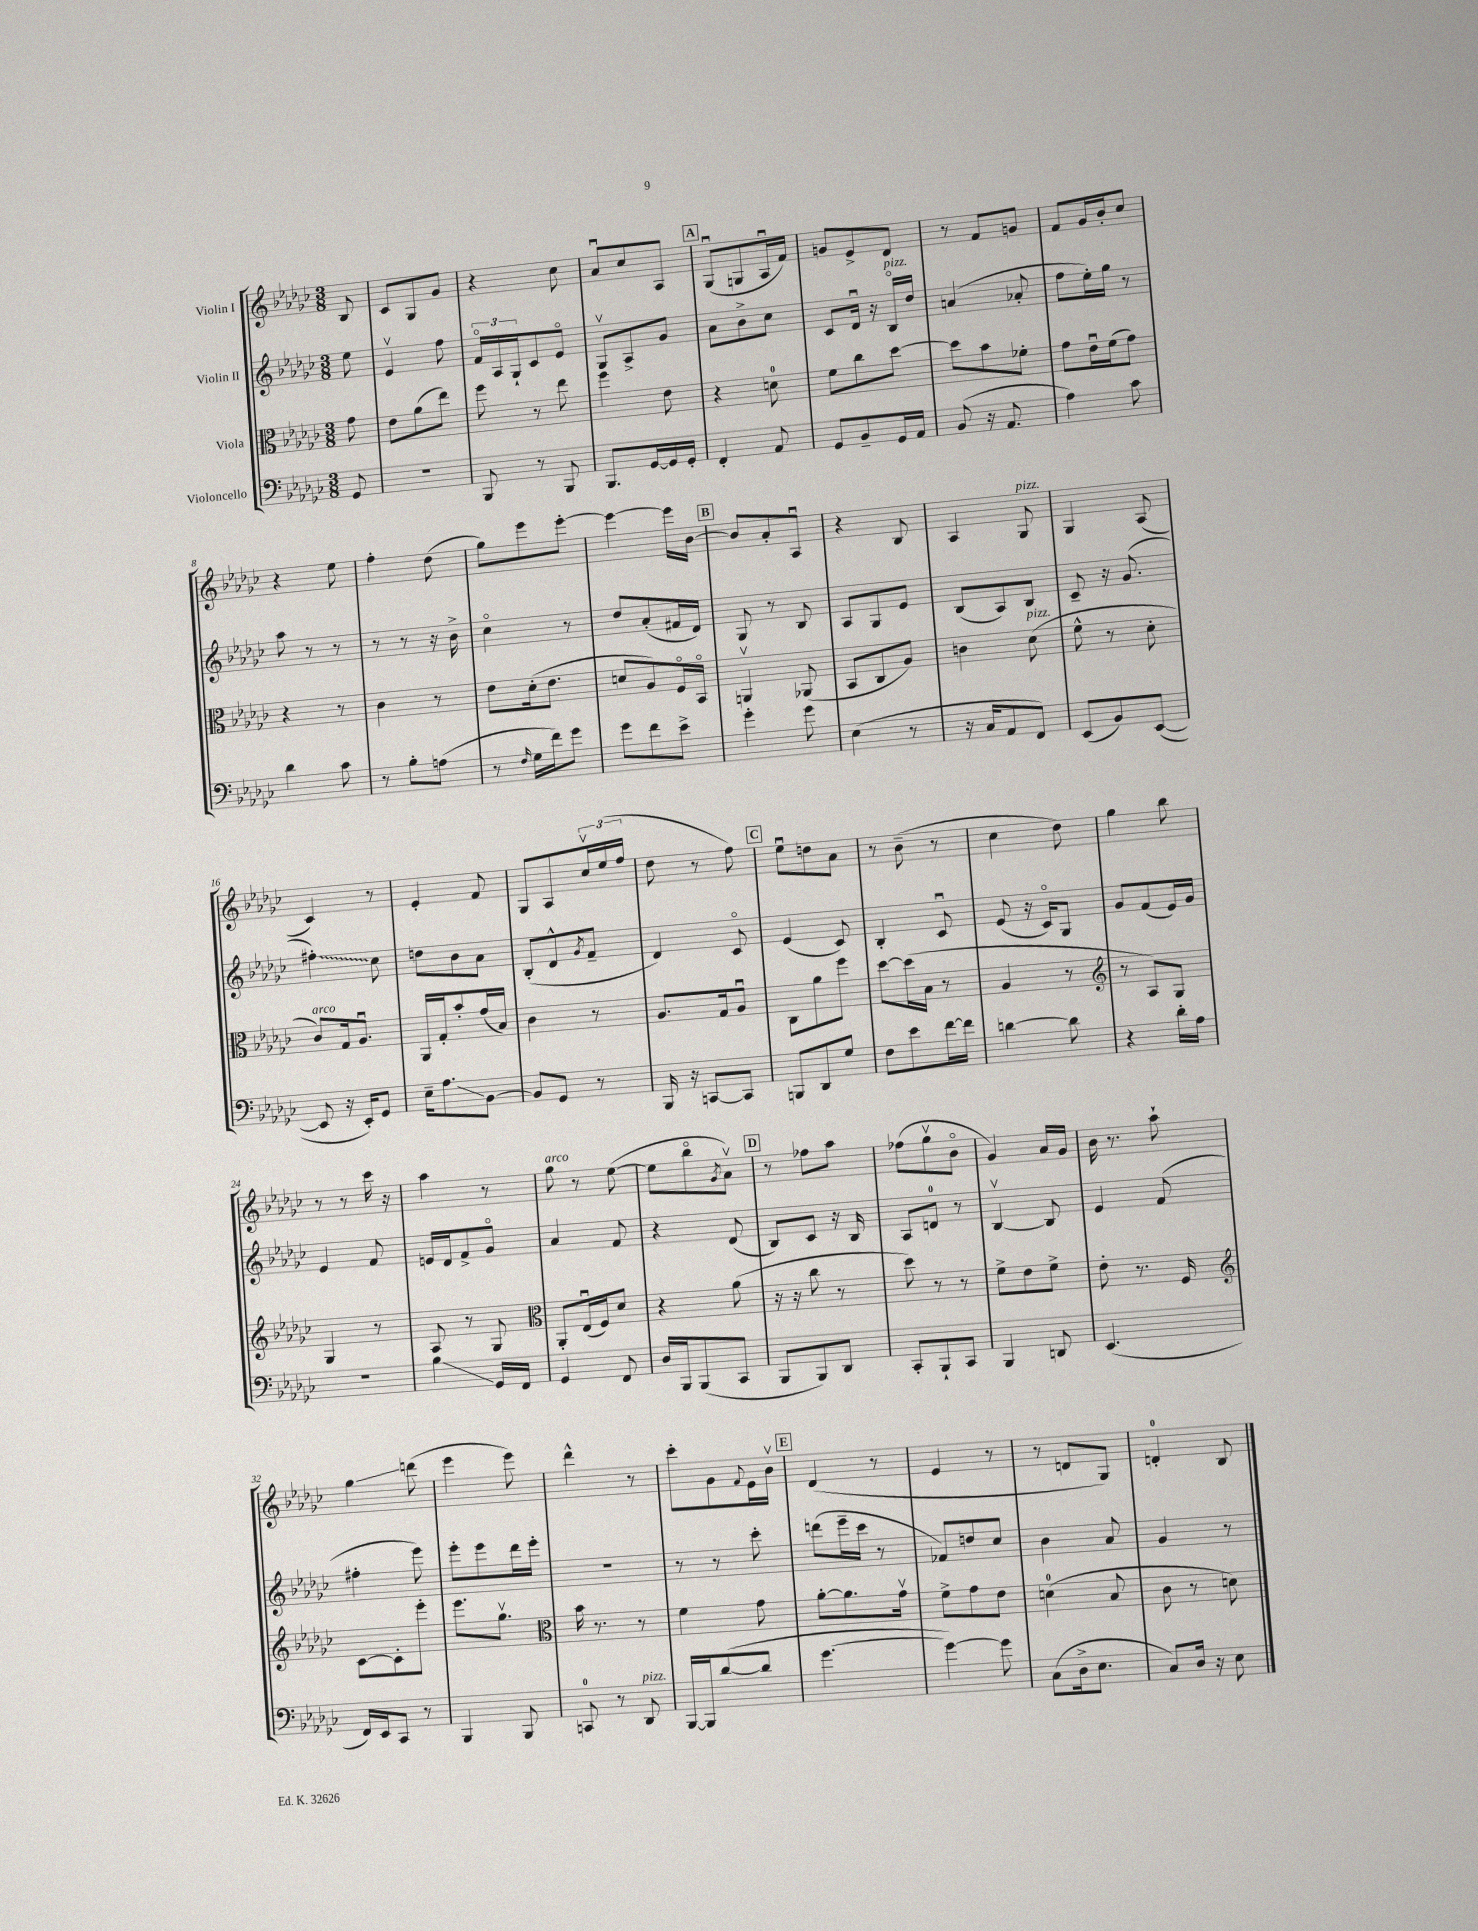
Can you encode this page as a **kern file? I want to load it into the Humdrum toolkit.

**kern	**kern	**kern	**kern
*staff4	*staff3	*staff2	*staff1
*clefF4	*clefC3	*clefG2	*clefG2
*k[b-e-a-d-g-c-]	*k[b-e-a-d-g-c-]	*k[b-e-a-d-g-c-]	*k[b-e-a-d-g-c-]
*M3/8	*M3/8	*M3/8	*M3/8
8GG-/	8g-\	8ee-\	8B-/
=	=	=	=
4.r	8e-\L	4e-v/	8c-/L
.	(8a-\	.	8G-/
.	8ee-\J)	8ff\	8g-/J
=	=	=	=
8BBB-/	8ff\	24fo/LL	4r
.	.	24A-/	.
.	.	24G-`/J	.
8r	8r	8c-/	.
8BBB-/	8ee-\	8e-o/J	8cc-\
=	=	=	=
8.BBB-/L	4ff\	8G-v/L	8a-u/L
.	.	8A-^/	8cc-/
[16GG-/L	.	.	.
16GG-/]	8e-\	8g-/J	8A-/J
16GG-'/JJ	.	.	.
=	=	=	=
4FF'/	4r	8a-\L	(8G-u/L
.	.	8b-^\	8G/
8AA-/	8d\	8cc-\J	16A-u/L
.	.	.	16f/JJ)
=	=	=	=
8GG-/L	8f\L	8c-/L	8g/L
8BB-~/	8cc-\	16d-u/Jk	8e-^/
.	.	16r	.
16GG-/L	[8dd-\J	16B-o/LL	8d-/J
16AA-/JJ	.	16dd-/JJ	.
=	=	=	=
(8BB-/	8dd-\]L	(4a/	8r
16r	8b-\	.	8f/L
8.AA-/	.	.	.
.	8f-'\J	8a-'/	8g/J
=	=	=	=
4A-\)	8g-\L	8ff\L	8f/L
.	16e-u\L	16ee-'\L)	16g-/L
.	(16f\J	16gg-\JJ	16b-'/J
8c-\	8g-\J)	8r	8cc-/J
=	=	=	=
4d-\	4r	8aa-\	4r
.	.	8r	.
8c-\	8r	8r	8ee-\
=	=	=	=
8r	4c-\	8r	4ff'\
8B-'\L	.	8r	.
(8A\J	8r	16r	(8dd-\
.	.	16b-^\	.
=	=	=	=
8r	8e-\L	4cc-o\	8gg-\L)
16qqF/	.	.	.
16G-\LL	(16d-'\k	.	8eee-\
16f\J)	8.e-\J	.	.
8g-\J	.	8r	[8eee-'\J
=	=	=	=
8g-\L	8d/L	8dd-/L	4eee-\_
8f\	8A-/)	(8a-'/	.
8e-^\J	16Fo/L	16f#/L	16eee-\]LL
.	16BB-o/JJ	16d-/JJ)	[16b-\JJ
=	=	=	=
4g-'\	4AAv/	8G-/	8b-/]L
.	.	8r	8a-'/
8g-\	(8AA-/	8B-/	8A-u/J
=	=	=	=
(4E-\	8BB-/L	8A-/L	4r
.	8C-/	8G-/	.
8r	8A-/J)	8e-/J	8B-/
=	=	=	=
16r	4c\	(8B-/L	4A-/
16C-/LK	.	.	.
8AA-/	.	8A-/)	.
8FF/J)	(8d-\	8B-/J	8G-/
=	=	=	=
(8EE-/L	8f^^\	8c-~/	4G-/
8BB-/)	8r	16r	.
.	.	(8.g-/	.
([8EE-/J	8d-'\	.	(8A-/
=	=	=	=
8EE-/]	8c-/L)	4ff#'\)	4c-/)
16r	16G-/k	.	.
16EE-'/LK)	8.A-u/J	.	.
8GG-/J	.	8cc-\	8r
=	=	=	=
16E-~\LK	16AA-/LL	8dd\L	4e-'/
8.A-\	16G-'/J	.	.
.	8b-'/	8b-\	.
[8BB-\J	(16g-/L	8a-\J	8f/
.	16B-/JJ)	.	.
=	=	=	=
8BB-/]L	4c-\	(8B-'/L	8G-/L
8GG-/J	.	8d-^^/	8A-/
.	.	8qg-/	.
8r	8r	8f~/J	24cc-v/L
.	.	.	(24ee-/
.	.	.	24ff/JJ
=	=	=	=
16BBB-/	8.A-/L	4d-/)	8dd-\
16r	.	.	.
[8CC/L	.	.	8r
.	16G-/k	.	.
8CC/]J	8A-u/J	8c-o/	8ff\)
=	=	=	=
8BBB/L	8C-\L	(4e-/	8ee-u\L
8DD-/	8a-\	.	8dd\
8G-/J	8ff\J	8c-/)	8a-\J
=	=	=	=
8F\L	[8dd-\L	4B-'/	8r
8e-\	(16dd-\]L	.	(8b-~\
.	16B-\JJ	.	.
[16f\L	8r	8c-u/	8r
16f\]JJ	.	.	.
=	=	=	=
[4d\	4A-/	(8e-/	4cc-\
.	.	16r	.
.	.	16c-o/LK)	.
8d\]	8r	8G-/J	8dd-\)
=	=	=	=
*	*clefG2	*	*
4r	8r	8g-/L	4gg-\
.	8A-/L)	(8f/	.
16d-'\LL	8G-/J	16e-/L)	8bb-\
16A-\JJ	.	16g-/JJ	.
=	=	=	=
4.r	4G-/	4e-/	8r
.	.	.	8r
.	8r	8f/	16ccc-\
.	.	.	16r
=	=	=	=
4B-\	8A-/	16e/LL	4aa-\
.	.	16d-/J	.
.	8r	8f^/	.
16GG-/LL	8G-/	8g-o/J	8r
16FF/JJ	.	.	.
=	=	=	=
*	*clefC3	*	*
4GG-/	8AA-'/L	4a-/	8gg-\
.	(16E-u/L	.	8r
.	16F/J)	.	.
8FF/	8d-/J	8f/	([8ee-\
=	=	=	=
16D-/LL	4r	4r	8ee-\]L
16BBB-/J	.	.	.
(8BBB-/	.	.	8bb-o\
.	.	.	8qg-/
8CC-/J	(8a-\	(8d-/	8a-v\J)
=	=	=	=
8BBB-/L	16r	8B-/L)	8r
.	16r	.	.
8BBB-/)	8cc-\	8c-/J	8ff-\L
8DD-/J	8r	16r	8aa-\J
.	.	16B-/	.
=	=	=	=
8CC-'/L	8dd-\)	8A-/L	(8ff-\L
8BBB-`/	8r	8d/J	8gg-v\
8CC-/J	8r	8r	8b-o\J
=	=	=	=
4BBB-/	8f^\L	[4B-v/	4g-/)
.	8e-\	.	.
8DD/	8f^\J	8B-/]	16a-/LL
.	.	.	16g-/JJ
=	=	=	=
(4.EE-/	8e-'\	4e-/	16b-\
.	.	.	8.r
.	8.r	.	.
.	.	(8f/	8aa-`\
.	16F/	.	.
=	=	=	=
*	*clefG2	*	*
16FF/LL)	[8c-\L	4ff#'\	4gg-\
16EE-/J	.	.	.
8CC-/J	8c-'\]	.	.
8r	8eee-'\J	8eee-\)	(8ddd\
=	=	=	=
4BBB-/	8.eee-\L	8eee-'\L	4eee-\
.	.	8eee-\	.
.	8.gg-v\J	.	.
8BBB-/	.	16ddd-\L	8eee-\)
.	.	16eee-'\JJ	.
=	=	=	=
*	*clefC3	*	*
8CC/	16b-\	4.r	4ddd-^^\
.	8.r	.	.
8r	.	.	.
8DD-/	8r	.	8r
=	=	=	=
[16BBB-/LL	4f\	8r	8ccc-'\L
16BBB-/]J	.	.	.
([8d-/	.	8r	8g-\
.	.	.	8qqf/
8d-/]J	8g-\	8ccc-'\	16e-\L
.	.	.	16b-v\JJ
=	=	=	=
[4.g-\	[8a-'\L	(8ddd\L	(4d-/
.	8.a-\]	16eee-~\L	.
.	.	16ccc-\JJ	.
.	.	8r	8r
.	16g-v\Jk	.	.
=	=	=	=
4g-\_)	8f^\L	8f-/L)	4e-/
.	8g-\	8dd/	.
8g-\]	8e-\J	8cc-/J	8r
=	=	=	=
(8C-\L	(4d\	4b-\	8r
16D-^\k	.	.	8d/L
8.E-\J	.	.	.
.	8B-/	8a-/	8G-/J)
=	=	=	=
8C-/L)	8c-\	4g-/	4d'/
16D-/Jk	8r	.	.
16r	.	.	.
8E-\	8d\)	8r	8B-/
==	==	==	==
*-	*-	*-	*-
